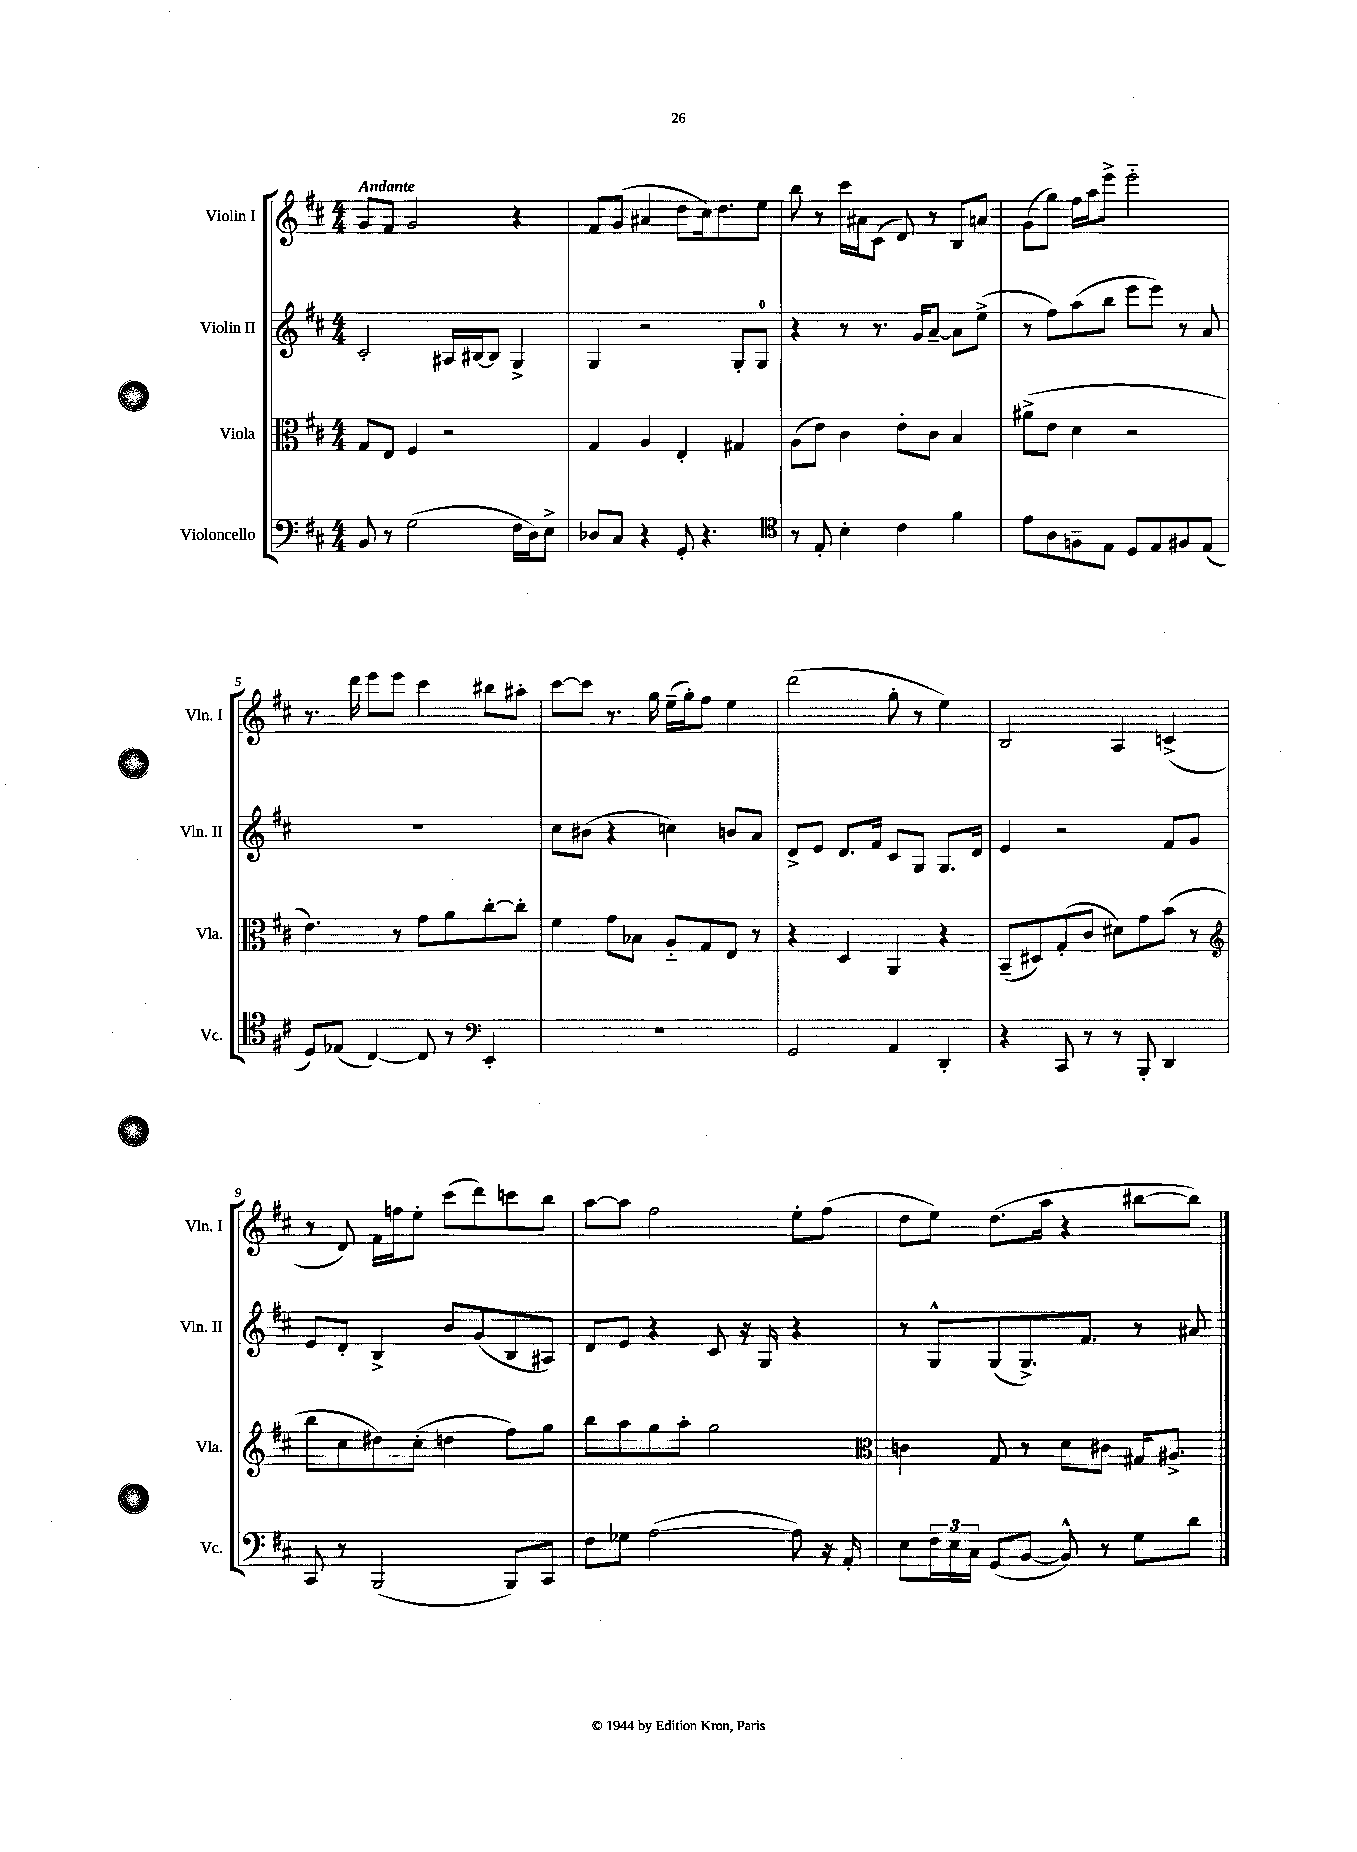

**kern	**kern	**kern	**kern
*part4	*part3	*part2	*part1
*staff4	*staff3	*staff2	*staff1
*I"Violoncello	*I"Viola	*I"Violin II	*I"Violin I
*I'Vc.	*I'Vla.	*I'Vln. II	*I'Vln. I
*clefF4	*clefC3	*clefG2	*clefG2
*k[f#c#]	*k[f#c#]	*k[f#c#]	*k[f#c#]
*M4/4	*M4/4	*M4/4	*M4/4
=1	=1	=1	=1
!	!	!	!LO:TX:a:B:t=Andante
8BB/	8G/L	2c#'/	8g/L
8r	8E/J	.	8f#/J
(2G\	4F#/	.	2g/
.	2r	16A#X/LL	.
.	.	[16B#X/J	.
.	.	8B#/J]	.
16F#\LL	.	4G^/	4r
16D\J)	.	.	.
8E^\J	.	.	.
=2	=2	=2	=2
8D-X/L	4G/	4G/	8f#/L
8C#/J	.	.	(8g/J
4r	4A/	2r	4a#X/
8GG'/	4E'/	.	8dd\L
4.r	.	.	16cc#\k)
.	.	.	8.dd\
.	4G#X/	8G'/L	.
.	.	8G/J	8ee\J
=3	=3	=3	=3
*clefC4	*	*	*
8r	(8A\L	4r	8bb\
8E'/	8e\J)	.	8r
4B'\	4c#\	8r	16ccc#\LL
.	.	.	16a#X\J
.	.	8.r	(8c#\J
4c#\	8e'\L	.	8d/)
.	.	16g/KL	.
.	8c#\J	[8a~/J	8r
4f#\	4B/	8a\L]	8B/L
.	.	(8ee^\J	8an/J
=4	=4	=4	=4
8e\L	(8a#X^\L	8r	(8g\L
8A\	8e\J	8ff#\L)	8gg\J)
8Fn~\	4d\	(8aa\	16ff#\LL
.	.	.	16aa\J
8E\J	.	8bb\J	8eee^\J
8D/L	2r	8eee\L	2eee\
8E/	.	8eee\J)	.
8F#X/	.	8r	.
(8E/J	.	8a/	.
!!LO:LB:g=z
=5	=5	=5	=5
8D/L)	4.e\)	1r	8.r
(8E-X/J	.	.	.
.	.	.	16ddd\
[4C#/)	.	.	8eee\L
.	8r	.	8eee\J
8C#/]	8g\L	.	4ccc#\
8r	8a\	.	.
*clefF4	*	*	*
4EE'/	[8cc#'\	.	8bb#X\L
.	8cc#'\J]	.	8aa#X'\J
=6	=6	=6	=6
1r	4f#\	8cc#\L	[8ccc#\L
.	.	(8b#X\J	8ccc#\J]
.	8g\L	4r	8.r
.	8B-X\J	.	.
.	.	.	16gg\
.	8A/L	4ccn\)	(16ee~\LL
.	.	.	16gg'\J)
.	8G/	.	8ff#\J
.	8E/J	8bn/L	4ee\
.	8r	8a/J	.
=7	=7	=7	=7
2GG/	4r	8d^/L	(2ddd\
.	.	8e/J	.
.	4D/	8.d/L	.
.	.	16f#/Jk	.
4AA/	4AA/	8c#/L	8gg'\
.	.	8G/J	8r
4DD'/	4r	8.G/L	4ee\)
.	.	16d/Jk	.
=8	=8	=8	=8
4r	(8BB~/L	4e/	2B/
.	8D#X/)	.	.
8CC#/	(8G'/	2r	.
8r	8c#/J	.	.
8r	8d#X\L)	.	4A/
8BBB'/	8g\	.	.
4DD/	(8b\J	8f#/L	(4cn^/
.	8r	8g/J	.
!!LO:LB:g=z
=9	=9	=9	=9
*	*clefG2	*	*
8CC#/	8bb\L	8e/L	8r
8r	8cc#\	8d'/J	8d/)
(2BBB/	8dd#X\)	4B^/	16f#\LL
.	.	.	16ffn\J
.	(8cc#'\J	.	8ee'\J
.	4ddn\	8b/L	(8ccc#\L
.	.	(8g/	8ddd\)
8BBB/L)	8ff#\L)	8B/	8cccn\
8CC#/J	8gg\J	8A#X/J)	8bb\J
=10	=10	=10	=10
8F#\L	8bb\L	8d/L	[8aa\L
8G-X\J	8aa\	8e/J	8aa\J]
([2A\	8gg\	4r	2ff#\
.	8aa'\J	.	.
.	2gg\	8c#/	.
.	.	16r	.
.	.	16G/	.
8A\])	.	4r	8ee'\L
16r	.	.	(8ff#\J
16AA'/	.	.	.
=11	=11	=11	=11
*	*clefC3	*	*
8E\L	4cn\	8r	8dd\L
24F#\L	.	8G^^/L	8ee\J)
24E\	.	.	.
24C#\JJ	.	.	.
(8GG/L	8G/	(8G/	(8.dd\L
[8BB/J	8r	8.G^/)	.
.	.	.	16aa\Jk
8BB^^/])	8d\L	.	4r
.	.	8.f#/J	.
8r	8c#X\J	.	.
8G\L	16G#X/KL	8r	[8bb#X\L
.	8.A#X^/J	.	.
8d\J	.	8a#X/	8bb#\J])
==	==	==	==
*-	*-	*-	*-
